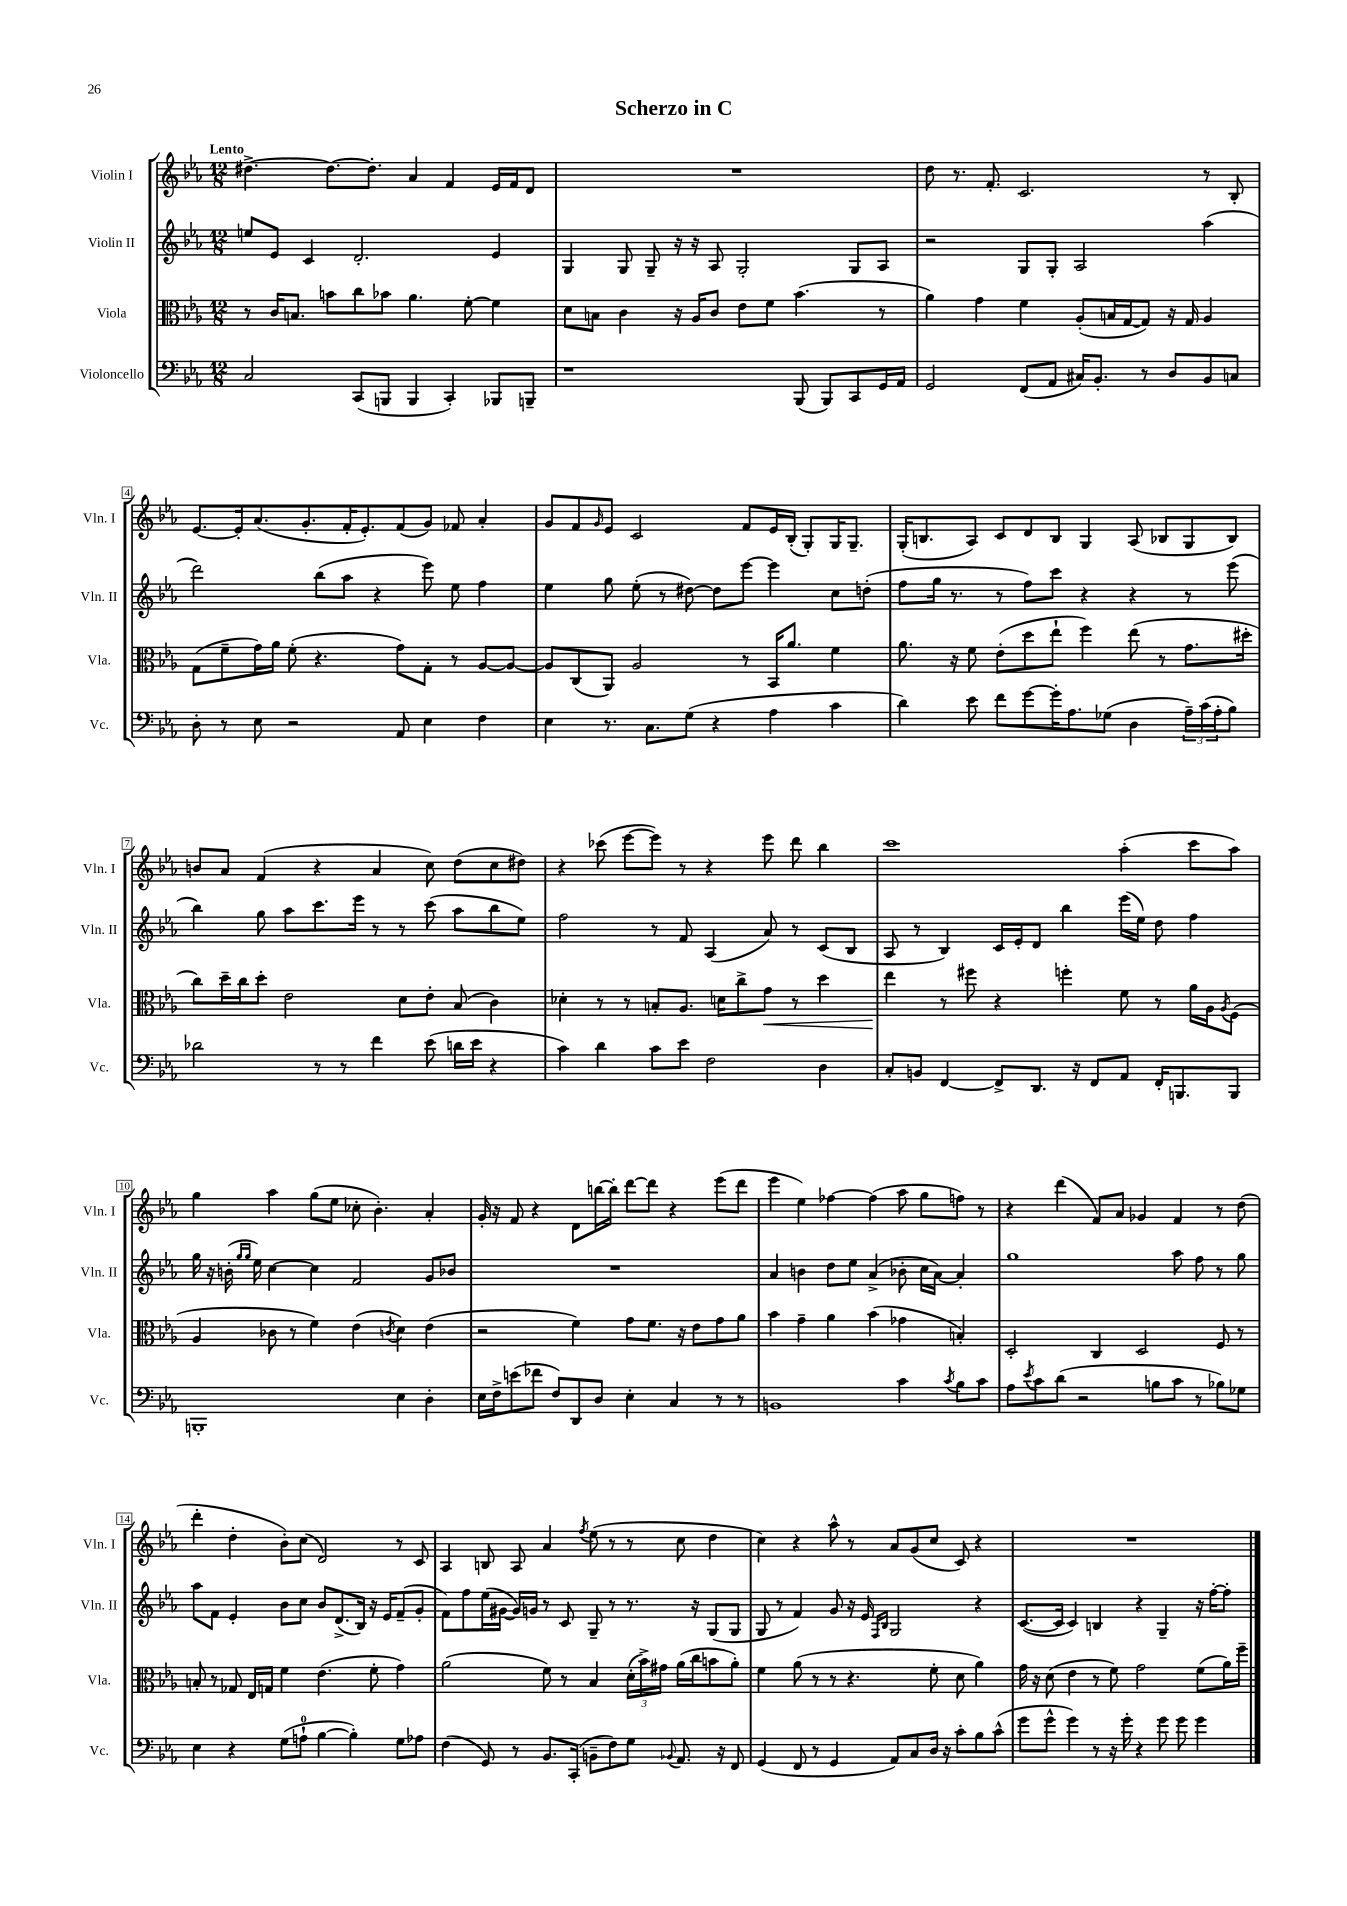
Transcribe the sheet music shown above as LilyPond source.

\header { title = "Scherzo in C" }
<<
\new StaffGroup <<
\new Staff = "s0" \with { instrumentName = "Violin I" shortInstrumentName = "Vln. I" } {
    \clef treble \key ees \major \numericTimeSignature \time 12/8 \tempo "Lento"
    dis''4.~-> dis''8.~ dis''8.-. aes'4 f'4 ees'16 f'16 d'8 |
    R1. |
    d''8 r8. f'8.-. c'2. r8 bes8-. |
    ees'8.~ ees'16-. aes'8.( g'8.-. f'16-. ees'8.-.) f'8( g'8) fes'8 aes'4-. |
    g'8 f'8 \grace { g'16 } ees'8 c'2 f'8 ees'16 bes16-.( g8-.) g16 g8.-- |
    g16-.( b8. aes8) c'8 d'8 b8 g4 aes8( bes8 g8 bes8) |
    b'8 aes'8 f'4( r4 aes'4 c''8) d''8( c''8 dis''8) |
    r4 ces'''8( ees'''8~ ees'''8) r8 r4 ees'''8 d'''8 bes''4 |
    c'''1 aes''4-.( c'''8 aes''8) |
    g''4 aes''4 g''8( ees''8 ces''8-. bes'4.-.) aes'4-. |
    g'16-. r16 f'8 r4 d'8 b''16~ b''16-. d'''8~ d'''8 r4 ees'''8( d'''8 |
    ees'''4 ees''4) fes''4~ fes''4( aes''8 g''8 f''8) r8 |
    r4 d'''4( f'8) aes'8 ges'4 f'4 r8 d''8( |
    d'''4-. d''4-. bes'8-.) c''8( d'2) r8 c'8 |
    aes4 b8 aes8 aes'4 \acciaccatura { f''8 } ees''8( r8 r8 c''8 d''4 |
    c''4) r4 aes''8-^ r8 aes'8 g'8( c''8 c'8) r4 |
    R1. \bar "|." |
}
\new Staff = "s1" \with { instrumentName = "Violin II" shortInstrumentName = "Vln. II" } {
    \clef treble \key ees \major \numericTimeSignature \time 12/8
    e''8 ees'8 c'4 d'2.-. ees'4 |
    g4 g8 g8-- r16 r16 aes8 g2-. g8 aes8 |
    r2 g8 g8-. aes2 aes''4( |
    d'''2) bes''8( aes''8 r4 ees'''8) ees''8 f''4 |
    ees''4 g''8 ees''8-.( r8 dis''8~) dis''8 ees'''8~ ees'''4 c''8 d''8-.( |
    f''8 g''16 r8. r8 f''8) c'''8 r4 r4 r8 ees'''8( |
    bes''4) g''8 aes''8 c'''8. ees'''16 r8 r8 c'''8( aes''8 bes''8 ees''8) |
    f''2 r8 f'8 aes4( aes'8) r8 c'8( bes8 |
    aes8 r8 bes4) c'16 ees'16-. d'8 bes''4 ees'''16( ees''16) d''8 f''4 |
    g''16 r16 b'16-.( \grace { g''16 g''16 } ees''16) c''4~ c''4 f'2 g'8 bes'8 |
    R1. |
    aes'4 b'4 d''8 ees''8 aes'4->( bes'8-. c''16 aes'16~) aes'4-. |
    g''1 aes''8 f''8 r8 g''8 |
    aes''8 f'8 ees'4-. bes'8 c''8 bes'8 d'8.->( bes16) r16 ees'16 f'8--( g'8-. |
    f'8) f''8 ees''16( gis'16~ gis'16) g'16 r8 c'8 g8-- r8 r8. r16 g8( g8 |
    g8 r8 f'4) g'8 r16 ees'16 \grace { f16 bes16 } g2 r4 |
    c'8.~( c'16 c'4) b4 r4 g4-- r16 f''16~-. f''8-. \bar "|." |
}
\new Staff = "s2" \with { instrumentName = "Viola" shortInstrumentName = "Vla." } {
    \clef alto \key ees \major \numericTimeSignature \time 12/8
    r8 c'16 b8. b'8 c''8 bes'8 aes'4. f'8~-. f'4 |
    d'8 b8 c'4 r16 aes16 c'8 ees'8 f'8 bes'4.( r8 |
    aes'4) g'4 f'4 aes8-.( b16 g16~ g8) r16 g16 aes4 |
    g8( f'8-- g'16) aes'16 f'8-.( r4. g'8) g8-. r8 aes8~ aes8~ |
    aes8 c8( aes,8) aes2 r8 bes,16 aes'8. f'4 |
    aes'8. r16 f'8 ees'8-.( d''8 ees''8-! f''4) ees''8( r8 g'8. dis''16-. |
    c''8) d''16-- c''16 d''8-. ees'2 d'8 ees'8-. bes8( c'4) |
    des'4-. r8 r8 b8-. aes8. d'16 c''8-> g'8\< r8 d''4 |
    ees''4\! r8 fis''8 r4 f''4-. f'8 r8 aes'16 aes16 \acciaccatura { aes8 } f8( |
    aes4 ces'8 r8 f'4) ees'4( \acciaccatura { c'8 } d'4) ees'4( |
    r2 f'4) g'8 f'8. r16 ees'8 g'8 aes'8 |
    bes'4 g'4-- aes'4 bes'4( ges'4 b4-.) |
    d2-. c4 d2 f8 r8 |
    b8-. r8 ges8 ees16 g16 f'4 ees'4.( f'8-. g'4) |
    aes'2( f'8) r8 bes4 \tuplet 3/2 { d'16-.( bes'16->) gis'16 } aes'16( c''16 b'8 aes'8-.) |
    f'4 aes'8( r8 r8 r4. f'8-. d'8 aes'4) |
    g'16 r16 d'8( ees'4 r8 f'8) g'2 f'8( aes'16) f''16-- \bar "|." |
}
\new Staff = "s3" \with { instrumentName = "Violoncello" shortInstrumentName = "Vc." } {
    \clef bass \key ees \major \numericTimeSignature \time 12/8
    c2 c,8( b,,8 b,,4 c,4-.) bes,,8 b,,8-- |
    r1 bes,,8( bes,,8) c,8 g,16 aes,16 |
    g,2 f,8( aes,8 cis16) bes,8.-. r8 d8 bes,8 c8 |
    d8-. r8 ees8 r2 aes,8 ees4 f4 |
    ees4 r8. c8. g8( r4 aes4 c'4 |
    d'4) ees'8 f'8 g'8~ g'16-. aes8. ges8( d4 \tuplet 3/2 { aes16--) c'16( aes16-. } bes8) |
    des'2 r8 r8 f'4 ees'8( d'16 ees'16 r4 |
    c'4) d'4 c'8 ees'8 f2 d4 |
    c8-. b,8 f,4~ f,8-> d,8. r16 f,8 aes,8 f,16-. b,,8. b,,8 |
    b,,1-. ees4 d4-. |
    ees16 f16-> e'8( fes'8 f8) d,8 d8 ees4-. c4 r8 r8 |
    b,1 c'4 \acciaccatura { c'8 } bes8 c'8 |
    aes8 \acciaccatura { ees'8 } c'8 d'8( r2 b8 c'8 r8 bes8) ges8 |
    ees4 r4 g8( a8-0-! bes4~ bes4-.) g8 aes8 |
    f4( g,8) r8 bes,8. c,16-.( b,8-- f8) g8 \appoggiatura { bes,8 } aes,8. r16 f,8 |
    g,4( f,8 r8 g,4 aes,8) c8 d16 r16 c'8-. bes8 c'8-^( |
    g'8 g'8-^ g'4) r8 r16 g'16-. r4 g'8 g'8 g'4 \bar "|." |
}
>>
>>
\layout { \context { \Score \override BarNumber.stencil = #(make-stencil-boxer 0.1 0.3 ly:text-interface::print) } }
